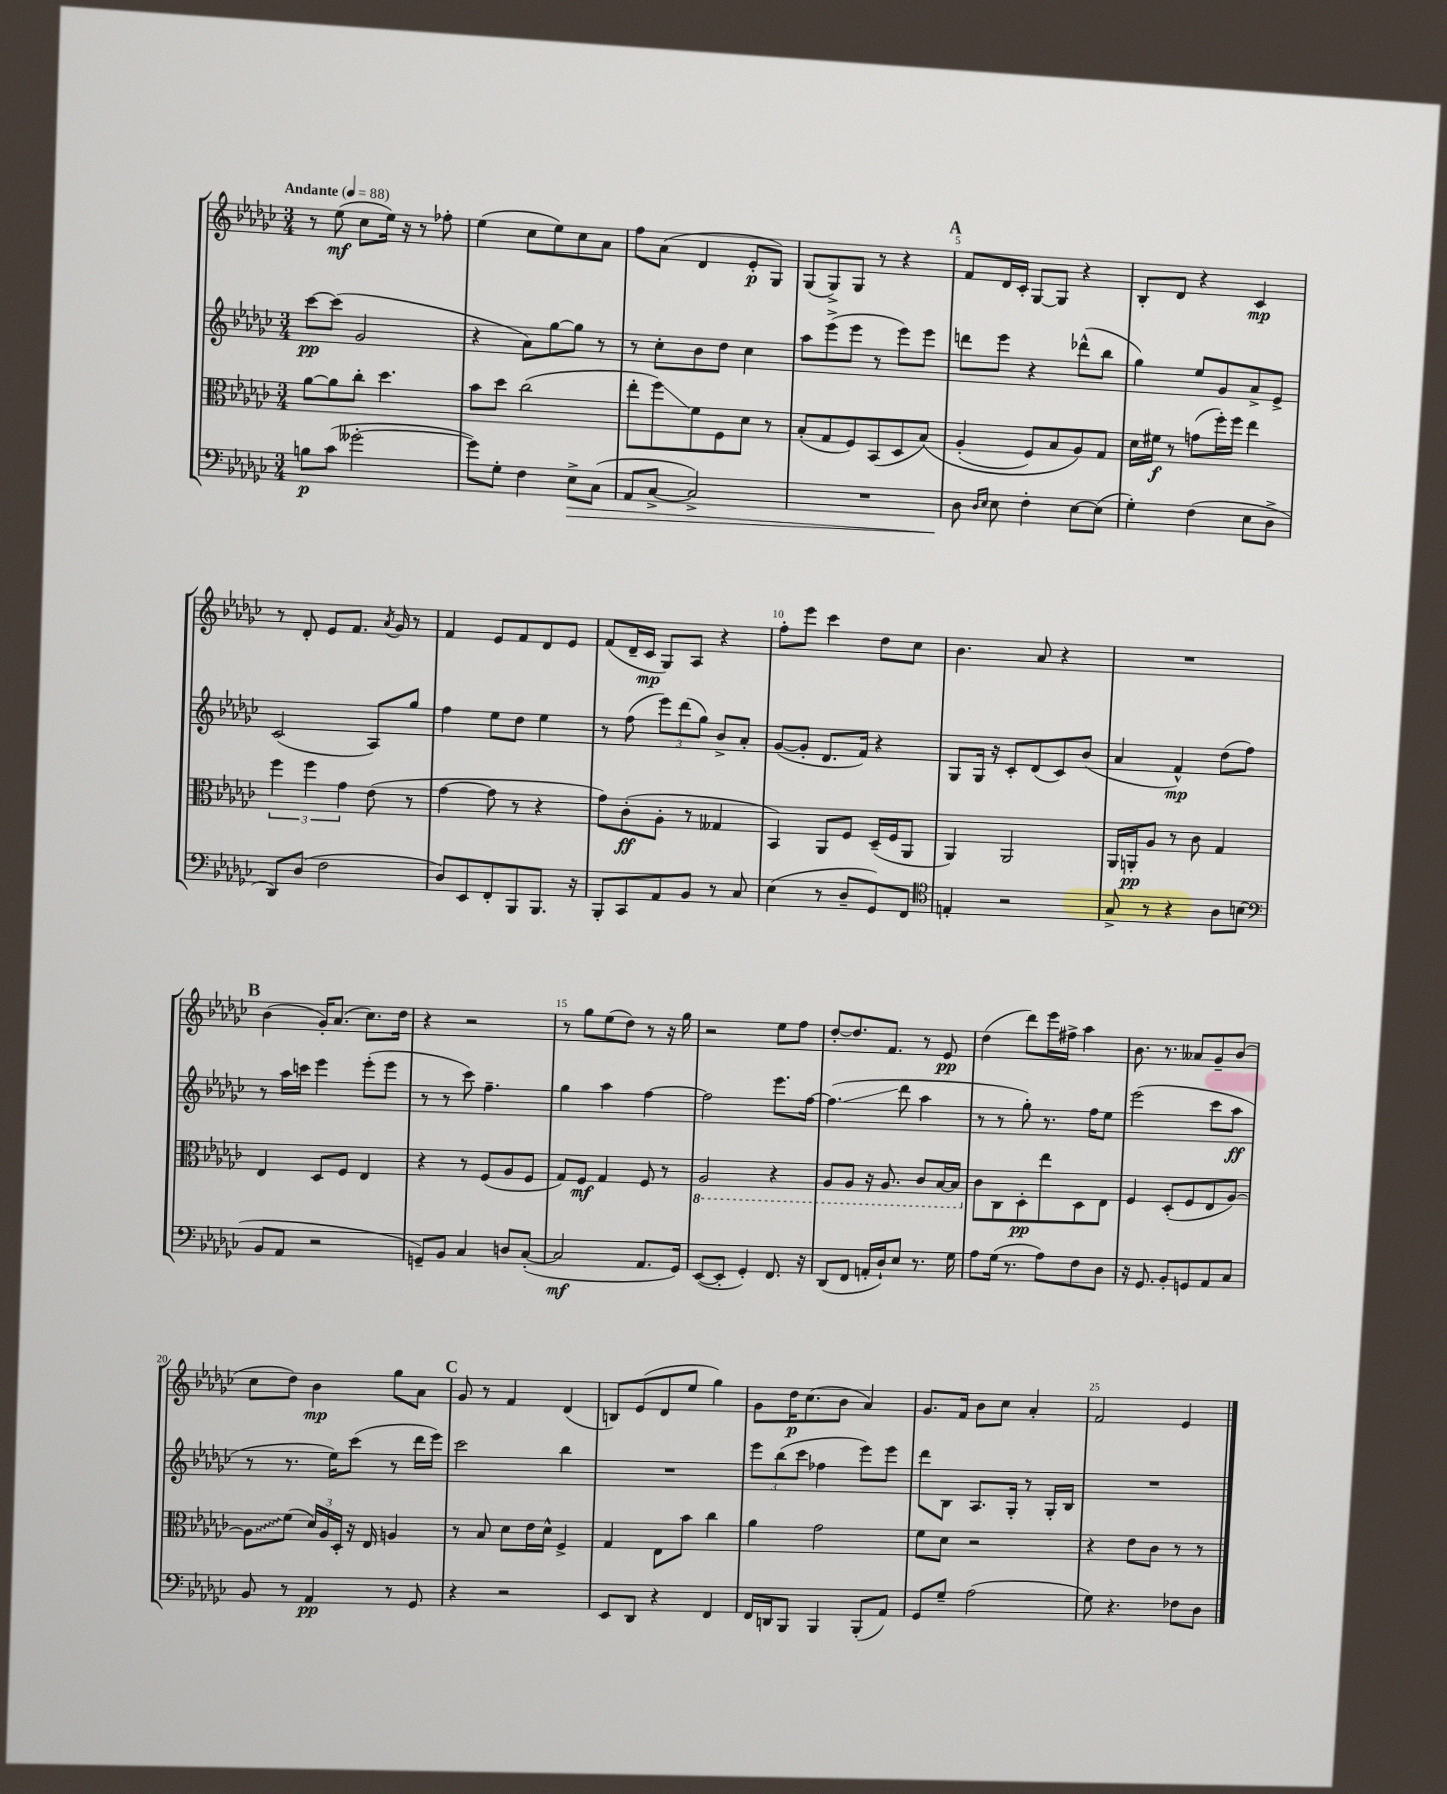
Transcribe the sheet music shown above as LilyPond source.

<<
\new StaffGroup <<
\new Staff = "s0" {
    \clef treble \key ges \major \numericTimeSignature \time 3/4 \tempo "Andante" 4 = 88
    r8 ees''8\mf( ces''8 ees''16) r16 r8 fes''8-. |
    ees''4( ces''8 ees''8) ces''8 aes'8 |
    f''8 aes'8( des'4 ees'8-.\p ges8) |
    ges8( ges8->) ges8 r8 r4 |
    \mark \markup { \bold "A" } f'8 des'16 ces'16-. ges8~ ges8 r4 |
    bes8-. des'8 r4 ces'4\mp |
    r8 des'8-. ees'8 f'8. \acciaccatura { aes'8 } ges'16 r8 |
    f'4 ees'8 f'8 des'8 ees'8 |
    f'8( des'16-- ces'16\mp ges8) aes8 r4 |
    f''8-. ees'''8 ces'''4 des''8 ces''8 |
    bes'4. aes'8 r4 |
    R2. |
    \mark \markup { \bold "B" } bes'4( ges'16-.) aes'8.( ces''8.) des''16 |
    r4 r2 |
    r8 ges''8 ees''8( des''8) r8 r16 ges''16 |
    r2 ees''8 f''8 |
    des''8~-. des''8. f'8. r8 ees'8\pp |
    des''4( des'''8) ees'''16 fis''16-> aes''4 |
    bes'8. r8. aeses'8 ges'8-- bes'8( |
    ces''8 des''8) bes'4\mp ges''8 aes'8 |
    \mark \markup { \bold "C" } ges'8 r8 f'4 des'4( |
    b8) ees'8( des'8 ees''8 ges''4) |
    ges'8 des''16\p ces''8.( bes'8 aes'4) |
    ges'8. f'16 bes'8 ces''8 aes'4-. |
    f'2 ees'4 \bar "|." |
}
\new Staff = "s1" {
    \clef treble \key ges \major \numericTimeSignature \time 3/4
    ces'''8~\pp ces'''8( ges'2 |
    r4 aes'8) ges''8~ ges''8 r8 |
    r8 ces''8-. bes'8 des''8 ces''4 |
    aes''8 ees'''8->( ees'''8 r8 ees'''8) ees'''8 |
    \mark \markup { \bold "A" } d'''8 ees'''8 r4 des'''8-^( bes''8 |
    ges''4) ees''8 ges'8 aes'8-> ees'8-> |
    ces'2( aes8) ges''8 |
    f''4 ees''8 des''8 ees''4 |
    r8 f''8( \tuplet 3/2 { ees'''8) des'''8( ges''8) } bes'8-> aes'8-. |
    ges'8~( ges'8-. des'8. f'16) r4 |
    ges8 ges16 r16 ces'8-. des'8( ces'8) bes'8( |
    aes'4 f'4-^\mp) des''8( f''8) |
    \mark \markup { \bold "B" } r8 aes''16 c'''16 ees'''4 ees'''8-.( ees'''8 |
    r8 r8 ces'''8) f''4.-- |
    ges''4 aes''4 f''4~ |
    f''2 ees'''8. f''16~ |
    f''4.\glissando( des'''8 aes''4 |
    r8 r8 ges''8-.) r8. f''16 ees''8 |
    ees'''2( ces'''8 aes''8\ff |
    r8 r8. ees''16) ces'''8( r8 des'''16 ees'''16) |
    \mark \markup { \bold "C" } ces'''2 bes''4 |
    R2. |
    \tuplet 3/2 { ees'''8 bes''8( ces'''8 } fes''4 ees'''8) ees'''8 |
    des'''8 bes8 aes8. ges16-. r8 ges16-. bes16 |
    R2. \bar "|." |
}
\new Staff = "s2" {
    \clef alto \key ges \major \numericTimeSignature \time 3/4
    aes'8~ aes'8 ces''8-. des''4. |
    bes'8 des''8 ces''2( |
    ees''8-. f''8\glissando) f'8 f8 des'8 r8 |
    bes8-.( ges8 f8) bes,8( des8 bes8)\( |
    \mark \markup { \bold "A" } aes4-.( f8) bes8 aes8\) ges8 |
    des'16 fis'16\f r8 g'8( f''16-.) f''16 ees''4 |
    \tuplet 3/2 { f''4 f''4 ges'4 } ees'8( r8 |
    ges'4~ ges'8 r8 r4 |
    ges'8) ces'8-.\ff( aes8-. r8 geses4 |
    bes,4) aes,8 f8 des16--( f16 aes,8 |
    aes,4) aes,2 |
    aes,16 a,16-.\pp aes8 r8 ces'8 ges4 |
    \mark \markup { \bold "B" } ees4 des8 f8 ees4 |
    r4 r8 f8( aes8 f8 |
    ges8) f8\mf ges4 f8 r8 |
    \ottava #-1 aes,2 r4 |
    aes,8 aes,8 r16 aes,8. ces8 bes,16~ bes,16 \ottava #0 |
    ces'8 ces8 des8-.\pp ees''8 des8 ees8 |
    f4 des8-.( f8 ees8 aes8~) |
    \once \override Glissando.style = #'zigzag aes8\glissando f'8( \tuplet 3/2 { des'16) aes16 des16-. } r16 ees16 a4 |
    \mark \markup { \bold "C" } r8 bes8 des'8 ees'16 des'16-^ f4-> |
    ges4 ees8 bes'8 ces''4 |
    aes'4 ges'2 |
    f'8 des'8 r2 |
    r4 ees'8 ces'8 r8 r8 \bar "|." |
}
\new Staff = "s3" {
    \clef bass \key ges \major \numericTimeSignature \time 3/4
    b8\p ces'8( geses'2~-. |
    geses'8) ges8-. f4 ees8->\> ces8( |
    aes,8 ces8~-> ces2->) |
    R2. |
    \mark \markup { \bold "A" } des8\! \grace { des16 ees16 } ees8 f4-. ees8~ ees8( |
    ges4-.) f4( ees8 des8-> |
    des,8) des8( f2 |
    des8) ees,8 f,8-. bes,,8 bes,,8. r16 |
    bes,,8-. ces,8 aes,8 bes,8 r8 ces8 |
    ees4( r8 des8-- ges,8) f,8 |
    \clef tenor e4-. r2 |
    ges8-> r8 r4 aes8 b8( |
    \mark \markup { \bold "B" } \clef bass bes,8 aes,8 r2 |
    g,8--) bes,8 ces4 d8 ces8~-.( |
    ces2\mf aes,8. ges,16) |
    ees,8~( ees,8-. ges,4-.) f,8. r16 |
    des,8( f,8 a,16-. des16-!) ees8 r8. ges16 |
    aes8 ges16( r8. aes8) f8 des8 |
    r16 ges,8. bes,8-. g,8 aes,8 ces8 |
    bes,8 r8 aes,4\pp r8 ges,8 |
    \mark \markup { \bold "C" } r4 r2 |
    ees,8 des,8 r4 f,4 |
    f,16 d,16 bes,,8 bes,,4 bes,,8-.( aes,8) |
    ges,8 ges8-- aes2( |
    ges8) r4. fes8 des8 \bar "|." |
}
>>
>>
\layout { \context { \Score \override BarNumber.break-visibility = ##(#f #t #t) barNumberVisibility = #(every-nth-bar-number-visible 5) } }
